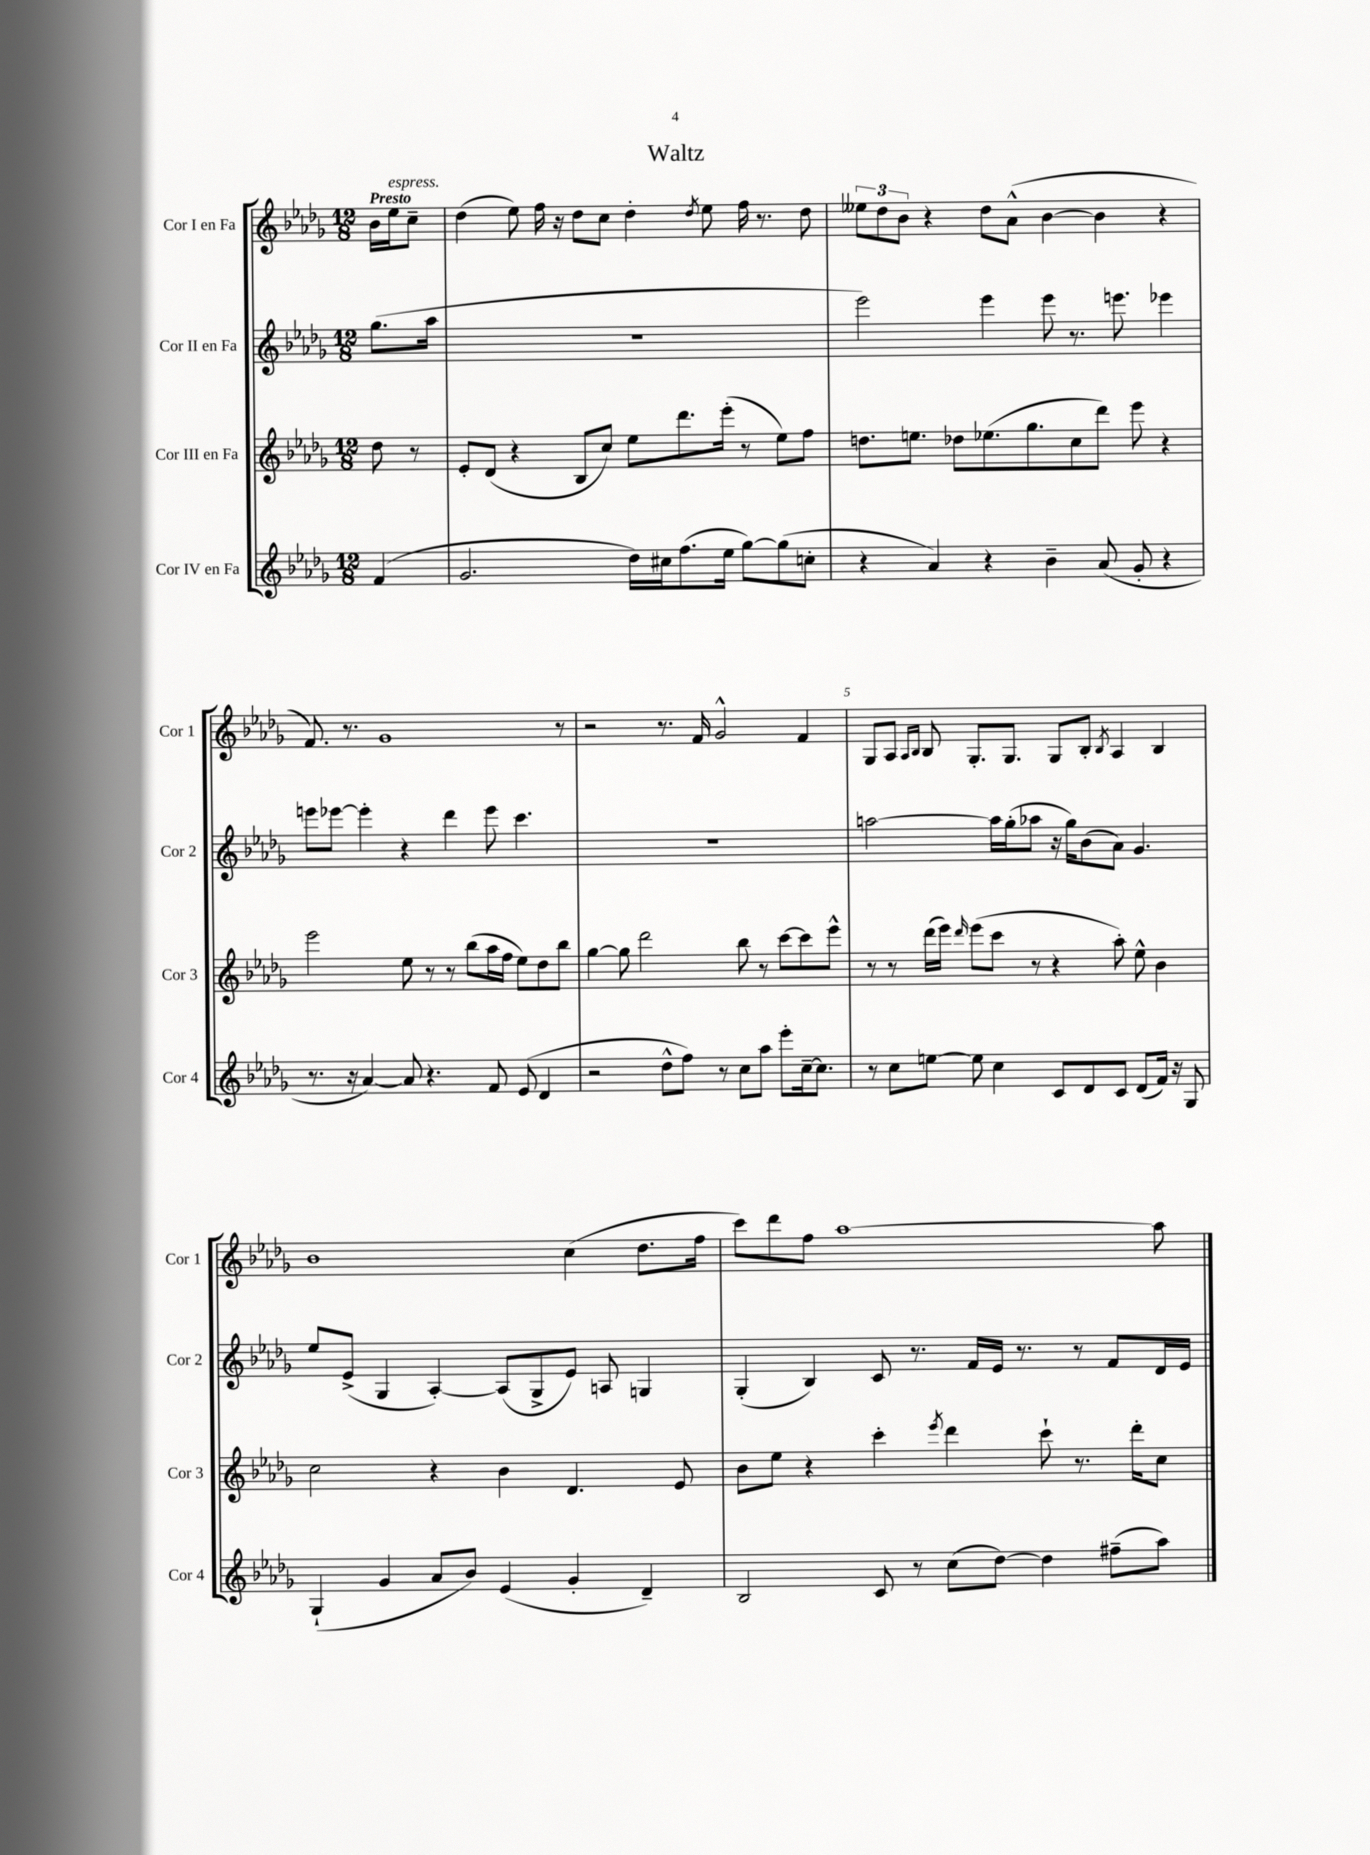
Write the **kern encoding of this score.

**kern	**kern	**kern	**kern
*staff4	*staff3	*staff2	*staff1
*clefG2	*clefG2	*clefG2	*clefG2
*k[b-e-a-d-g-]	*k[b-e-a-d-g-]	*k[b-e-a-d-g-]	*k[b-e-a-d-g-]
*M12/8	*M12/8	*M12/8	*M12/8
(4f	8dd-	(8.gg-	16b-
.	.	.	16ee-
.	8r	.	8cc~
.	.	16aa-	.
=	=	=	=
2.g-	8e-'	1.r	(4dd-
.	(8d-	.	.
.	4r	.	8ee-)
.	.	.	16ff
.	.	.	16r
.	8B-	.	8dd-
.	8cc)	.	8cc
16dd-)	8ee-	.	4dd-'
16cc#	.	.	.
(8.ff	8.ddd-	.	.
.	.	.	8qdd-
.	.	.	8ee-
16ee-	(16eee-'	.	.
[8gg-)	8r	.	16ff
.	.	.	8.r
(8gg-]	8ee-)	.	.
8cc'	8ff	.	8dd-
=	=	=	=
4r	8.dd	2eee-)	12ee--
.	.	.	12dd-
.	.	.	12b-
.	8.ee	.	.
4a-)	.	.	4r
.	8dd-	.	.
4r	(8.ee-	4eee-	8dd-
.	.	.	(8a-^^
.	8.gg-	.	.
4b-~	.	8eee-	[4b-
.	8cc	8.r	.
(8a-	8ddd-)	.	4b-]
.	.	8.eee	.
8g-'	8eee-	.	.
4r	4r	4eee-	4r
=	=	=	=
8.r	2eee-	8eee	8.f)
.	.	[8eee-	.
16r	.	.	8.r
[4a-)	.	4eee-']	.
.	.	.	1g-
8a-]	8ee-	4r	.
4.r	8r	.	.
.	8r	4ddd-	.
.	(8bb-	.	.
8f	16aa-	8eee-	.
.	16ff	.	.
(8e-	8ee-)	4.ccc	.
4d-	8dd-	.	.
.	8bb-	.	8r
=	=	=	=
2r	[4gg-	1.r	2r
.	8gg-]	.	.
.	2ddd-	.	.
8dd-^^	.	.	8.r
8ff)	.	.	.
.	.	.	16f
8r	.	.	2g-^^
8cc	8bb-	.	.
8aa-	8r	.	.
8eee-'	[8ccc	.	.
[16cc~	8ccc]	.	4f
8.cc]	.	.	.
.	8eee-^^	.	.
=	=	=	=
8r	8r	[2aa	8G-
8cc	8r	.	8A-
.	.	.	16qqA-
.	.	.	16qqB-
[8ee	(16ddd-	.	8B-
.	16eee-)	.	.
.	16qqddd-	.	.
8ee]	(8eee-	.	8.G-'
4cc	8ccc	16aa]	.
.	.	(16gg-'	8.G-
.	8r	8aa-	.
8c	4r	16r	8G-
.	.	16gg-)	.
8d-	.	(8b-	8B-'
.	.	.	8qB-
8c	8aa-')	8a-)	4A-
(8d-	8ee-^^	4.g-	.
16f)	4b-	.	4B-
16r	.	.	.
8G-	.	.	.
=	=	=	=
(4G-`	2cc	8ee-	1b-
.	.	(8e-^	.
4g-	.	4G-	.
8a-	4r	[4A-')	.
8b-)	.	.	.
(4e-	4b-	(8A-]	.
.	.	8G-^	.
4g-'	4.d-	8e-)	(4cc
.	.	8A	.
4d-~)	.	4G	8.dd-
.	8e-	.	.
.	.	.	16ff
=	=	=	=
2B-	8b-	(4G-'	8ccc)
.	8ee-	.	8ddd-
.	4r	4B-)	8ff
.	.	.	[1aa-
8c	4ccc'	8c	.
8r	.	8.r	.
.	8qeee-	.	.
(8cc	4ddd-	.	.
.	.	16f	.
[8dd-)	.	16e-	.
.	.	8.r	.
4dd-]	8ccc`	.	.
.	8.r	8r	.
(8ff#~	.	8f	.
.	16ddd-'	.	.
8aa-)	8cc	16d-	8aa-]
.	.	16e-	.
==	==	==	==
*-	*-	*-	*-
